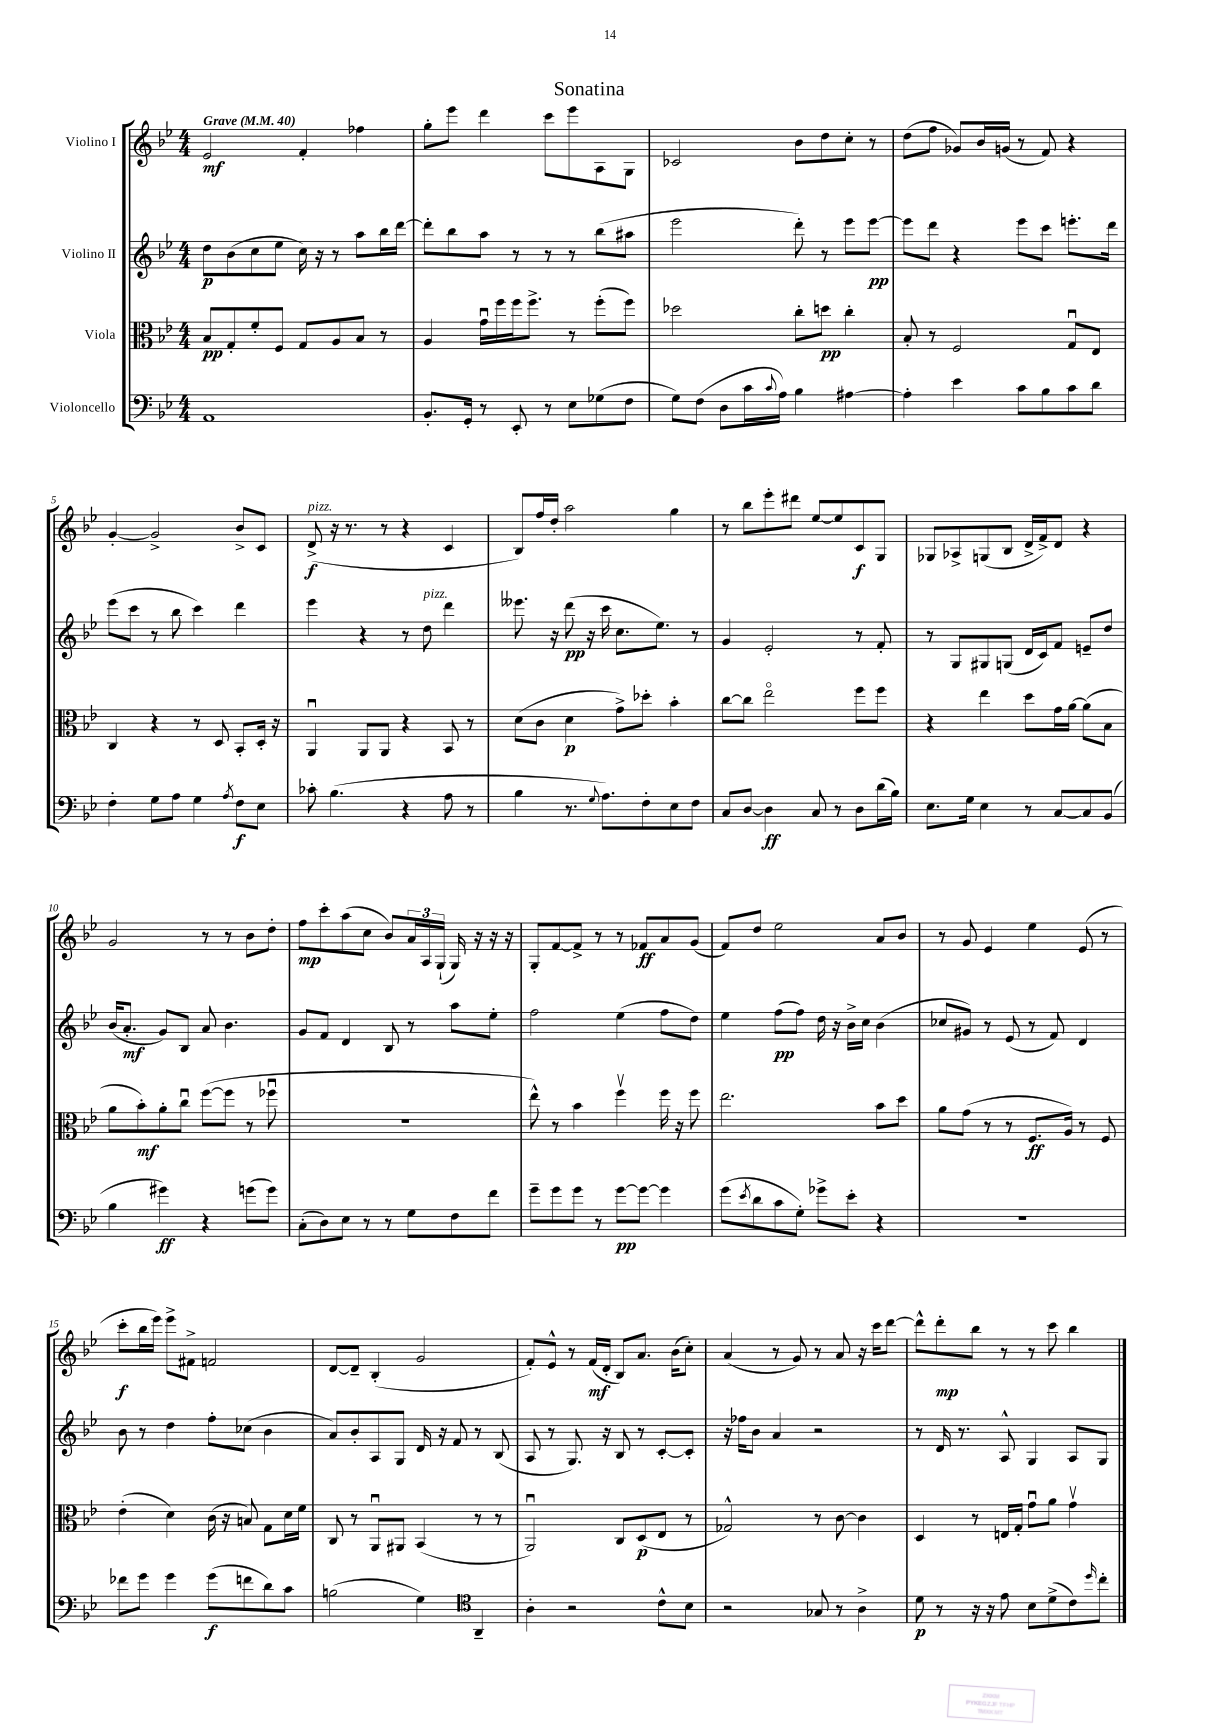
\header { title = "Sonatina" }
<<
\new StaffGroup <<
\new Staff = "s0" \with { instrumentName = "Violino I" } {
    \clef treble \key bes \major \numericTimeSignature \time 4/4 \tempo "Grave" 4 = 40
    ees'2\mf f'4-. fes''4 |
    g''8-. ees'''8 d'''4 c'''8 ees'''8 a8 g8 |
    ces'2 bes'8 d''8 c''8-. r8 |
    d''8( f''8 ges'8) bes'16 g'16( r8 f'8) r4 |
    g'4~-. g'2-> bes'8-> c'8 |
    d'8->\f^\markup { \italic "pizz." }( r16 r8. r8 r4 c'4 |
    bes8) f''16 d''16-. a''2 g''4 |
    r8 bes''8 ees'''8-. dis'''8 ees''8~ ees''8 c'8\f g8 |
    ges8 aes8-> g8( bes8 d'16-> f'16->) d'8 r4 |
    g'2 r8 r8 bes'8 d''8-. |
    f''8\mp c'''8-. a''8( c''8 bes'8) \tuplet 3/2 { a'16 a16 g16-!( } g16) r16 r16 r16 |
    g8-. f'8~ f'8-> r8 r8 fes'8\ff a'8 g'8( |
    f'8) d''8 ees''2 a'8 bes'8 |
    r8 g'8 ees'4 ees''4 ees'8( r8 |
    c'''8-.\f bes''16 ees'''16) ees'''8-> fis'8-> f'2 |
    d'8~ d'8-- bes4-.( g'2 |
    f'8-.) ees'8-^ r8 f'16\mf( d'16-. bes8) a'8. bes'16( c''8-.) |
    a'4( r8 g'8) r8 a'8 r16 c'''16 d'''8~ |
    d'''8-^ d'''8-.\mp bes''8 r8 r8 c'''8 bes''4 \bar "|." |
}
\new Staff = "s1" \with { instrumentName = "Violino II" } {
    \clef treble \key bes \major \numericTimeSignature \time 4/4
    d''8\p bes'8( c''8 ees''8 c''16) r16 r8 a''8 bes''16 d'''16~ |
    d'''8-. bes''8 a''8 r8 r8 r8 bes''8( ais''8 |
    ees'''2 d'''8-.) r8 ees'''8 ees'''8~\pp |
    ees'''8 d'''8 r4 ees'''8 c'''8 e'''8.-. d'''16 |
    ees'''8( c'''8 r8 bes''8 c'''4) d'''4 |
    ees'''4 r4 r8 d''8^\markup { \italic "pizz." } d'''4 |
    eeses'''8. r16 d'''8\pp( r16 c'''16 c''8. ees''8.) r8 |
    g'4 ees'2-. r8 f'8-. |
    r8 g8 gis8 g8( d'16 c'16) f'8 e'8-- d''8 |
    bes'16( a'8.-.\mf g'8) bes8 a'8 bes'4. |
    g'8 f'8 d'4 bes8 r8 a''8 ees''8-. |
    f''2 ees''4( f''8 d''8) |
    ees''4 f''8\pp( f''8) d''16 r16 bes'16-> c''16 bes'4( |
    ces''8 gis'8) r8 ees'8( r8 f'8) d'4 |
    bes'8 r8 d''4 f''8-. ces''8( bes'4 |
    a'8) bes'8-. a8 g8 d'16 r16 f'8 r8 bes8( |
    a8 r8 g8.) r16 bes8 r8 c'8~-. c'8-. |
    r16 fes''16 bes'8 a'4 r2 |
    r8 d'16 r8. a8-^ g4 a8 g8 \bar "|." |
}
\new Staff = "s2" \with { instrumentName = "Viola" } {
    \clef alto \key bes \major \numericTimeSignature \time 4/4
    bes8\pp g8-. f'8-. f8 g8 a8 bes8 r8 |
    a4 g'16\downbow f''16 f''16 f''8.-> r8 f''8-.( f''8) |
    des''2 c''8-. d''8\pp c''4-. |
    bes8-. r8 f2 g8\downbow ees8 |
    c4 r4 r8 d8 bes,8-. d16-. r16 |
    a,4\downbow a,8 a,8 r4 bes,8 r8 |
    d'8( c'8 d'4\p g'8->) des''8-. bes'4-. |
    c''8~ c''8 ees''2\flageolet f''8 f''8 |
    r4 ees''4 d''8 g'16 a'16~ a'8( bes8 |
    a'8 bes'8-.\mf) a'8-. c''8\downbow f''8~( f''8 r8 fes''8\downbow |
    R1 |
    ees''8-^) r8 bes'4 f''4\upbow f''16 r16 f''8 |
    ees''2. bes'8 d''8 |
    a'8 g'8( r8 r8 f8.\ff a16) r8 f8 |
    ees'4-.( d'4) c'16( r16 b8) g8 d'16 f'16 |
    c8 r8 a,8\downbow ais,8 bes,4( r8 r8 |
    a,2\downbow) c8 d8\p( ees8 r8 |
    ges2-^) r8 c'8~ c'4 |
    d4 r8 e16 g16-. g'8\downbow a'8 g'4\upbow \bar "|." |
}
\new Staff = "s3" \with { instrumentName = "Violoncello" } {
    \clef bass \key bes \major \numericTimeSignature \time 4/4
    a,1 |
    bes,8.-. g,16-. r8 ees,8-. r8 ees8 ges8( f8 |
    g8) f8( d8 c'16 \appoggiatura { c'8 } a16) bes4 ais4~ |
    ais4-. ees'4 c'8 bes8 c'8 d'8 |
    f4-. g8 a8 g4 \acciaccatura { a8 } f8\f ees8 |
    ces'8-. bes4.( r4 a8 r8 |
    bes4 r8. \appoggiatura { g8 } a8.) f8-. ees8 f8 |
    c8 d8~ d4\ff c8 r8 d8 d'16( bes16) |
    ees8. g16 ees4 r8 c8~ c8 bes,8( |
    bes4 gis'4\ff) r4 g'8( g'8) |
    c8-.( d8) ees8 r8 r8 g8 f8 f'8 |
    g'8-- g'8 g'8 r8 g'8~\pp g'8~ g'4 |
    g'8( \acciaccatura { ees'8 } d'8 c'8 g8-.) ges'8-> ees'8-. r4 |
    R1 |
    fes'8 g'8 g'4 g'8\f( f'8 d'8) c'8 |
    b2( g4) \clef tenor a,4-- |
    a4-. r2 c'8-^ bes8 |
    r2 ges8 r8 a4-> |
    d'8\p r8 r16 r16 ees'8 bes8 d'8->( c'8) \grace { d''16 } c''8-. \bar "|." |
}
>>
>>
